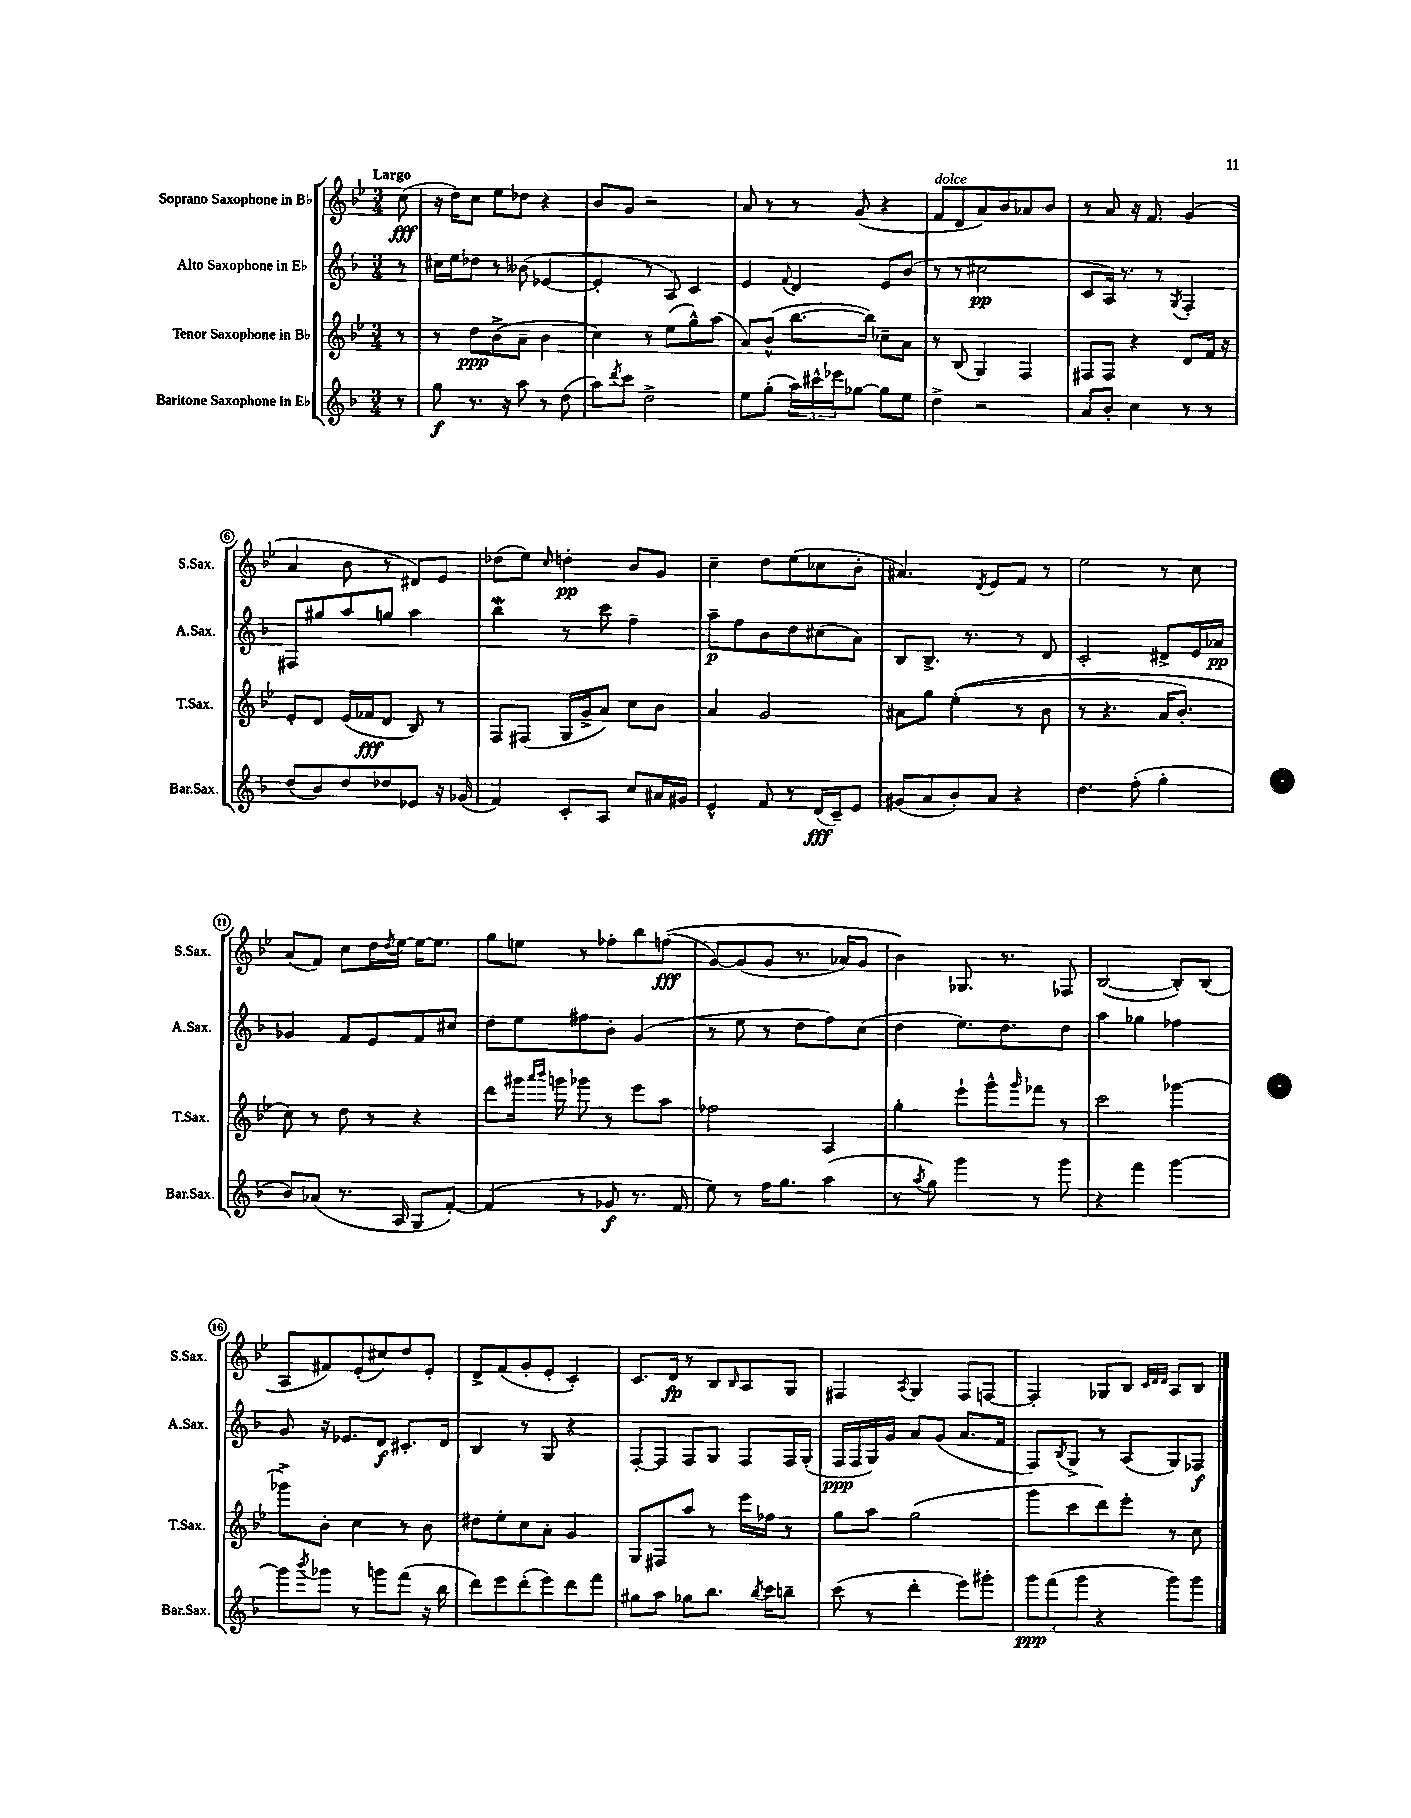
<<
\new StaffGroup <<
\new Staff = "s0" \with { instrumentName = "Soprano Saxophone in Bb" shortInstrumentName = "S.Sax." } {
    \clef treble \key bes \major \numericTimeSignature \time 3/4 \partial 8 \tempo "Largo"
    c''8\fff( |
    r16 d''16) c''8 ees''8 des''8 r4 |
    bes'8 g'8 r2 |
    a'8 r8 r8 g'8( r4 |
    f'8^\markup { \italic "dolce" } d'8 a'8) bes'8 aes'8 bes'8 |
    r8 a'8 r16 f'8. g'4( |
    a'4 bes'8 r8 dis'8) ees'8 |
    des''8( ees''8) \grace { c''16 } d''4-.\pp bes'8 g'8 |
    c''4-- d''8 ees''8( ces''8 bes'8-. |
    ais'4.) \acciaccatura { d'8 } ees'8 f'8 r8 |
    ees''2 r8 c''8 |
    a'8( f'8) c''8 d''16 \acciaccatura { d''8 } ees''16~ ees''16~ ees''8. |
    g''8 e''8 r8 fes''8-. bes''8 f''8\fff(\( |
    g'8~) g'8( g'8 r8. aes'16) g'8 |
    bes'4\) ges8. r8. fes8 |
    bes2~( bes8-.) bes8( |
    a8 fis'8) ees'8-.( cis''8) d''8 ees'8-. |
    d'8-> f'8( g'8-. ees'8-. c'4-.) |
    c'8. d'16\fp r8 bes8 \grace { bes16 } a8 g8 |
    fis4 \acciaccatura { a8 } g4 fis8 f8~ |
    f4-. ges8 bes8 \grace { c'32 d'32 d'32 } a8 bes8 \bar "|." |
}
\new Staff = "s1" \with { instrumentName = "Alto Saxophone in Eb" shortInstrumentName = "A.Sax." } {
    \clef treble \key f \major \numericTimeSignature \time 3/4 \partial 8
    r8 |
    cis''16 e''16 des''8 r8 beses'8( ees'4~ |
    ees'4-. r8 a8) c'4 |
    e'4 \appoggiatura { f'8 } d'4 e'8 bes'8( |
    r8 r8 cis''2\pp |
    c'8 a16) r8. r8 \acciaccatura { g8 } f4-. |
    fis8 gis''8 a''8 g''8 a''4 |
    bes''4\mordent r8 c'''8 f''4-- |
    a''8--\p f''8 bes'8 d''8 cis''8( a'8) |
    bes8 bes8.-> r8. r8 d'8 |
    c'2-. dis'8-> e'16 aes'16\pp |
    ges'4 f'8 e'8 f'8 cis''8 |
    d''8 e''8 fis''8 bes'8-. g'4( |
    r8 e''8 r8 d''8 f''8) c''8( |
    d''4 e''8.) d''8. d''8 |
    a''4 ges''4 fes''4 |
    g'8 r16 ees'8. d'8\f cis'8.-. d'16 |
    bes4 r8 g8 r4 |
    f8~-. f8 f8 g8 f8 f16 g16-.( |
    f16\ppp f16 g16) g'16 a'8 g'8( a'8. f'16 |
    f8) \acciaccatura { bes8 } g8-> r8 a8( g8) fes8\f \bar "|." |
}
\new Staff = "s2" \with { instrumentName = "Tenor Saxophone in Bb" shortInstrumentName = "T.Sax." } {
    \clef treble \key bes \major \numericTimeSignature \time 3/4 \partial 8
    r8 |
    r8 d''8\ppp bes'8->( a'8-- bes'4 |
    c''4) r8 ees''8( g''8-^) a''8( |
    a'8) bes'8-^( bes''8.~ bes''16) ces''8-- a'8 |
    r8 bes8( g4) f4 |
    fis8 fis8 r4 d'8 f'16 r16 |
    ees'8-. d'8 ees'16( fes'16\fff d'8 bes8) r8 |
    f8 fis8( g16 g'16-> a'8) c''8 bes'8 |
    a'4 g'2 |
    ais'8 g''8 ees''4-.(\( r8 bes'8 |
    r8 r4. a'16 bes'8.-.) |
    c''8\) r8 d''8 r8 r4 |
    d'''8 gis'''16 \grace { a'''16 bes'''16 } g'''16 ges'''8 r8 ees'''8 a''8 |
    fes''2 a4 |
    g''4-. ees'''8-! g'''8-^ \grace { g'''16 } fes'''8 r8 |
    c'''2 ges'''4~ |
    ges'''8-> bes'8-. c''4 r8 bes'8 |
    dis''8 ees''8-. c''8 a'8-. g'4 |
    g8 fis8 a''8 r8 ees'''16 fes''16 r8 |
    g''8 a''8 g''2( |
    g'''8 c'''8 d'''8) ees'''8-. r8 c''8 \bar "|." |
}
\new Staff = "s3" \with { instrumentName = "Baritone Saxophone in Eb" shortInstrumentName = "Bar.Sax." } {
    \clef treble \key f \major \numericTimeSignature \time 3/4 \partial 8
    r8 |
    g''8\f r8. r16 a''8 r8 d''8( |
    a''8) \acciaccatura { d'''8 } c'''8 d''2-> |
    e''8 g''8-.( \tuplet 3/2 { a''16) cis'''16-^ ees'''16 } ges''8~ ges''8 e''8 |
    d''4-> r2 |
    a'8 bes'8-. c''4 r8 r8 |
    d''8( bes'8) d''8 des''8 ees'8 r16 ges'16( |
    f'4) c'8-. a8 c''8 ais'16 gis'16 |
    e'4-^ f'8 r8 d'16\fff( c'16--) e'8 |
    gis'8( a'8 bes'8-.) a'8 r4 |
    d''4. f''8-.( g''4-. |
    bes'8) aes'8( r8. a16 g8 f'8~-.) |
    f'4( r8 ges'8\f r8. f'16 |
    e''8) r8 f''16 g''8. a''4( |
    r8 \acciaccatura { a''8 } g''8) g'''4 r8 g'''8 |
    r4 f'''4 g'''4~ |
    g'''8 \acciaccatura { bes'''8 } ges'''8 r8 g'''8 f'''8( r16 bes''16 |
    d'''8) e'''8 d'''8-.( e'''8) d'''8 f'''8 |
    gis''8 a''8 ges''8 bes''8. \acciaccatura { bes''8 } c'''16 b''8-- |
    c'''8( r8 d'''4-. e'''8) gis'''8-. |
    \tuplet 3/2 { g'''8\ppp f'''8( g'''8 } r4 g'''8) g'''8 \bar "|." |
}
>>
>>
\layout { \context { \Score \override BarNumber.stencil = #(make-stencil-circler 0.1 0.3 ly:text-interface::print) } }
